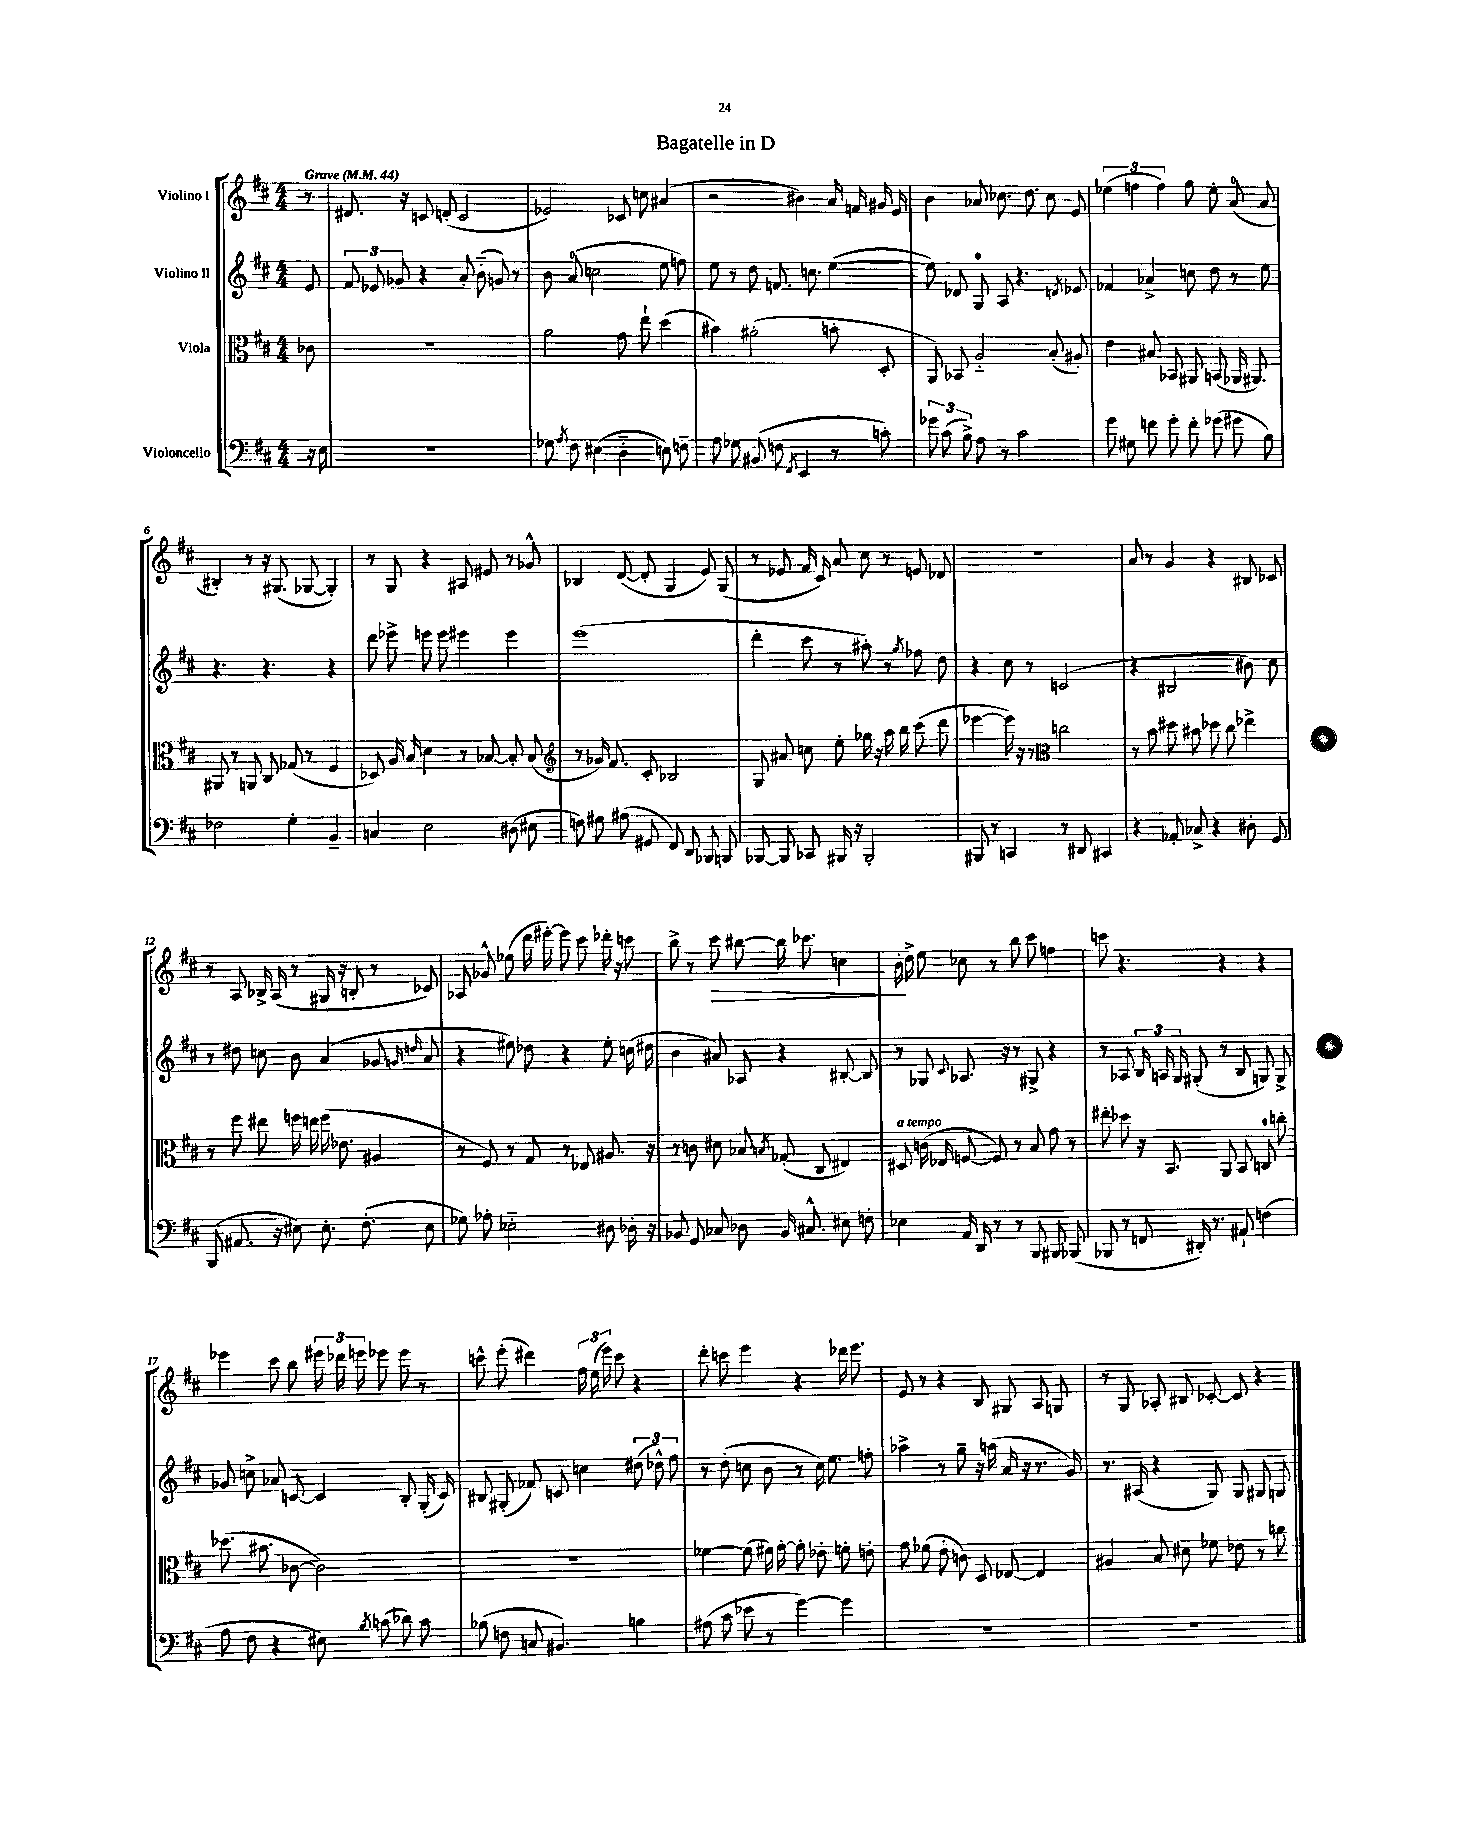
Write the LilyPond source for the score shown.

\header { title = "Bagatelle in D" }
<<
\new StaffGroup <<
\new Staff = "s0" \with { instrumentName = "Violino I" } {
    \clef treble \key d \major \numericTimeSignature \time 4/4 \partial 8 \tempo "Grave" 4 = 44
    \autoBeamOff r8 |
    dis'8. r16 c'8 d'8-.( c'2 |
    ees'2) ces'8 c''8 ais'4( |
    r2 bis'4) a'16 f'16 gis'16 e'16 |
    b'4 aes'8 ces''8. d''8. ces''8 e'8 |
    \tuplet 3/2 { ees''4( f''4 f''4) } g''8 ees''8-. a'8-0( a'8 |
    bis4-.) r8 r16 gis8.( ges8~ ges4-.) |
    r8 g8 r4 ais8 eis'8 r8 ges'8-^ |
    bes4 d'8~( d'8-. g4 e'8) g8( |
    r8 ees'8 fis'16 cis'16) a'8 cis''8 r8 e'8 des'8 |
    R1 |
    a'8 r8 g'4 r4 bis8 ces'8 |
    r8 a8 bes16-> a16( r8 gis16 r16 b8-. r8 ces'8) |
    aes8 ges'8-^ ees''8( d'''16 eis'''16~-.) eis'''8 cis'''8 des'''16-. r16 c'''8 |
    b''8-> r8 cis'''8\> bis''8~ bis''16 ces'''8. c''4 |
    b'16-.\! d''16-> e''8 ces''8 r8 b''8 cis'''8 f''4 |
    c'''8 r4. r4 r4 |
    ees'''4 cis'''8 b''8 \tuplet 3/2 { eis'''16 des'''16 e'''16 } ees'''8 ees'''8 r8 |
    c'''8-^ e'''8-.( dis'''4) \tuplet 3/2 { fis''16 e''16( e'''16) } c'''8 r4 |
    d'''8-. c'''8 e'''4 r4 des'''16 e'''8. |
    e'8 r8 r4 b8 gis8 a8 g8 |
    r8 g8 aes8-. bis8 ces'8~-. ces'8 r4 \bar "|." |
}
\new Staff = "s1" \with { instrumentName = "Violino II" } {
    \clef treble \key d \major \numericTimeSignature \time 4/4 \partial 8
    \autoBeamOff e'8 |
    \tuplet 3/2 { fis'8 ees'8 ges'8 } r4 a'8-. b'8-_( g'8) r8 |
    b'8 a'8-0( c''2 e''8 f''8) |
    e''8 r8 d''8 f'8. c''8. e''4~( |
    e''8) des'8 g8-0 a8 r4. \acciaccatura { d'8 } ees'8 |
    fes'4 aes'4-> c''8 d''8 r8 e''8 |
    r4. r4. r4 |
    d'''8 ees'''8-> e'''8 e'''8 eis'''4 eis'''4 |
    e'''1( |
    d'''4-. cis'''8 r8 ais''8-.) r8 \acciaccatura { g''8 } fes''8 d''8 |
    r4 cis''8 r8 c'2( |
    r4 bis2 bis'8) cis''8 |
    r8 dis''8 c''8 b'8 a'4( ges'8 \grace { g'16 d''16 } a'8 |
    r4 eis''8) des''8 r4 eis''8-. c''16( dis''16 |
    b'4 ais'8) aes8 r4 bis8~-. bis8 |
    r8 ges8 \appoggiatura { cis'8 } aes8. r16 r8 gis8-> r4 |
    r8 aes8 \tuplet 3/2 { b16 a16 g16 } gis8-.( r8 b8 g8) g8-> |
    ges'8 c''8-> aes'8 c'8~ c'4 b8-. g16-.( c'16) |
    bis8 gis8-.( fes'8) c'8 c''4 \tuplet 3/2 { dis''8( des''8-^) fis''8 } |
    r8 d''8-.( c''8 b'8 r8 c''16) e''8. f''8-. |
    aes''4-> r8 g''8-- r16 a''16( a'16 r16 r8. g'16) |
    r8. ais16( r4 g8) g8 gis8 g8 \bar "|." |
}
\new Staff = "s2" \with { instrumentName = "Viola" } {
    \clef alto \key d \major \numericTimeSignature \time 4/4 \partial 8
    \autoBeamOff ces'8 |
    R1 |
    a'2 g'8 e''8-! d''4( |
    bis'4) ais'2-.( b'8-. d8-. |
    a,8) bes,8 a2-_ b8-.( ais8-.) |
    e'4 bis8 bes,8 ais,8 b,8( aes,16 ais,8.) |
    ais,8 r8 a,8 cis8 ges8( r8 fis4 |
    des8) a16 b16 d'4 r8 bes8~ bes8-. bes8( |
    \clef treble r8 ges'16) fis'8. cis'8-. bes2 |
    g8 ais'8 c''8 e''8-. ges''16 r16 a''16 b''16 cis'''8( d'''8 |
    ees'''4~ ees'''16) r16 r8 \clef alto c''2 |
    r8 b'8 dis''8 bis'8 des''8 cis''8 ees''4-> |
    r8 fis''8 eis''8 f''16 e''16 f''16( ees'8. ais4 |
    r8 fis8) r8 g8 r8 ees8 ais8. r16 |
    r8 c'8 dis'8 bes8 \acciaccatura { b8 } ges8-.( cis8 eis4) |
    dis8^\markup { \italic "a tempo" } c'16( ees16 f8~ f8) r8 b8 g'8 r8 |
    eis''8-. des''8 r16 b,8. a,8 b,8 c8-0 c''8-. |
    des''8.( bis'8. ces'8~ ces'2) |
    R1 |
    fes'4~ fes'8( fis'16) g'16~-. g'8-. ees'8-. f'8-. e'8-. |
    g'8 fes'8( e'8-. c'8) d8 ees8~ ees4 |
    ais4 b8 dis'8 fes'8 ees'8 r8 c''8 \bar "|." |
}
\new Staff = "s3" \with { instrumentName = "Violoncello" } {
    \clef bass \key d \major \numericTimeSignature \time 4/4 \partial 8
    \autoBeamOff r16 e16 |
    R1 |
    ges8 \acciaccatura { a8 } fis8 eis4( d4-_ e8) f8-- |
    a8 ges8 bis,8( f8 \acciaccatura { fis,8 } e,4 r8 c'8-.) |
    \tuplet 3/2 { ges'8 cis'8( b8->) } a8 r8 cis'2 |
    g'8 gis8 f'8 g'8-. f'8-. ges'8( gis'8 b8) |
    fes2 g4-. b,4-- |
    c4 e2 dis8( eis8 |
    f8) gis8 ais8( gis,8 fis,8) d,8 bes,,8 b,,8 |
    bes,,8~ bes,,8 ces,8 bis,,16 r16 bis,,2-. |
    bis,,8 r8 c,4 r8 dis,8 cis,4 |
    r4 aes,8-. ces8-> r4 dis8-. g,8 |
    b,,8( ais,8. r16 eis8) eis8.-. fis8.-.( eis8 |
    ges8) aes8-. ees2-_ dis8 des16-. r16 |
    bes,8 g,8 ces8 des8 bes,16 cis8.-^ eis8 f8-. |
    ees4 a,16 d,16 r8 r8 b,,8 bis,,8 bes,,8( |
    bes,,8 r8 f,8 dis,16-.) r8. ais,8-! f4( |
    a8 fis8 r4 eis8) \acciaccatura { b8 } c'8( des'8) c'8 |
    bes8( f8 c8 bis,4.) b4 |
    ais8( cis'8 ees'8 r8 g'4~) g'4 |
    R1 |
    R1 \bar "|." |
}
>>
>>
